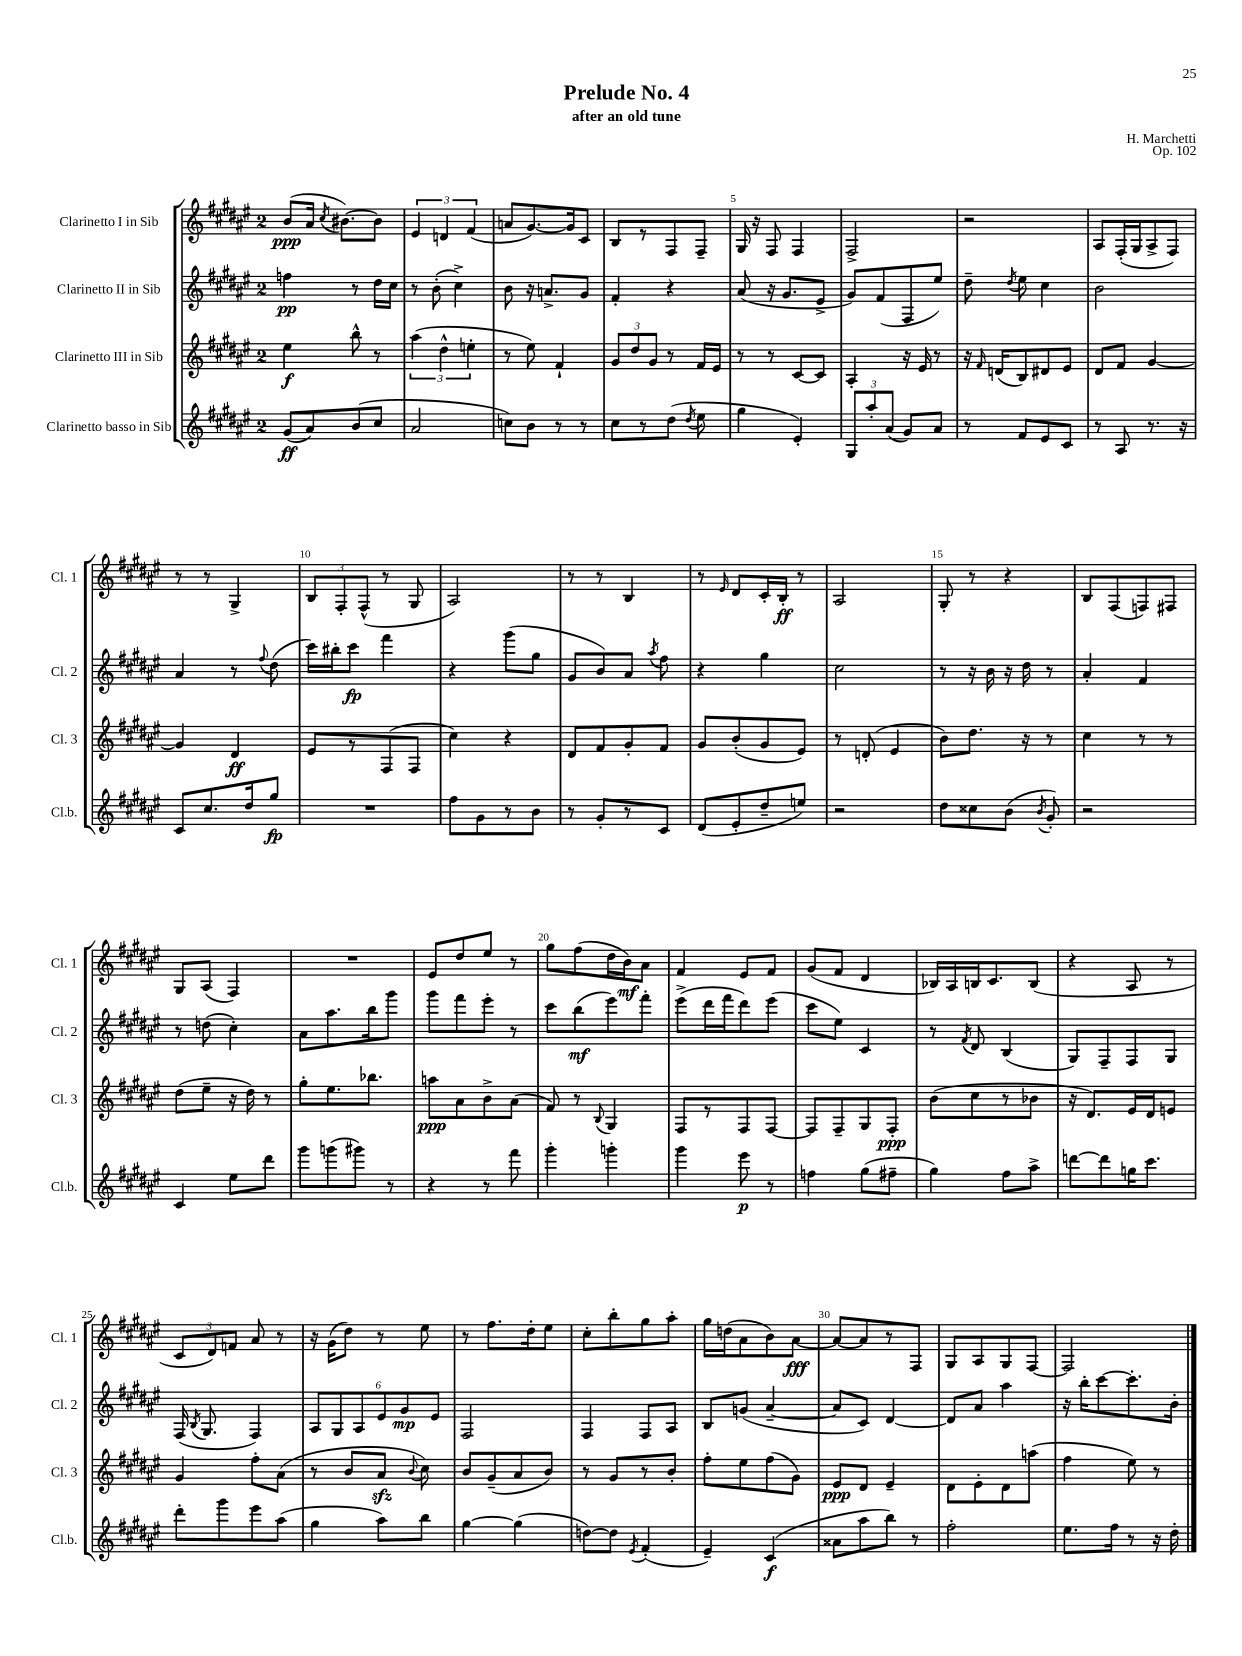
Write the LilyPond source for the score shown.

\header { title = "Prelude No. 4" composer = "H. Marchetti" subtitle = "after an old tune" opus = "Op. 102" }
<<
\new StaffGroup <<
\new Staff = "s0" \with { instrumentName = "Clarinetto I in Sib" shortInstrumentName = "Cl. 1" } {
    \clef treble \key fis \major \once \override Staff.TimeSignature.style = #'single-digit \time 2/4
    \autoBeamOff b'8[\ppp( ais'16] \acciaccatura { cis''8 } bis'8.[~) bis'8] |
    \tuplet 3/2 { eis'4 d'4 fis'4( } |
    a'8[ gis'8.~) gis'16 cis'8] |
    b8[ r8 fis8 fis8]-- |
    gis16 r16 fis8 fis4 |
    fis2-> |
    r2 |
    ais8[ fis16-.( gis16 ais8-> fis8]) |
    r8 r8 gis4-> |
    \tuplet 3/2 { b8[ fis8-. fis8]-^( } r8 gis8 |
    ais2) |
    r8 r8 b4 |
    r8 \grace { eis'16 } dis'8[ cis'16-. b16]-.\ff r8 |
    ais2 |
    gis8-. r8 r4 |
    b8[ fis8( f8) fis8] |
    gis8[ ais8]( fis4) |
    R2 |
    eis'8[ dis''8 eis''8] r8 |
    gis''8[ fis''8( dis''16 b'16\mf) ais'8] |
    fis'4 eis'8[ fis'8] |
    gis'8[( fis'8] dis'4 |
    bes16[) ais16 b16 cis'8. b8]( |
    r4 ais8 r8 |
    \tuplet 3/2 { cis'8[ dis'8) f'8] } ais'8 r8 |
    r16 gis'16[( dis''8]) r8 eis''8 |
    r8 fis''8.[ dis''16-. eis''8] |
    cis''8[-. b''8-. gis''8 ais''8]-. |
    gis''16[ d''16( ais'8 b'8) ais'8]~\fff |
    ais'8[~ ais'8 r8 fis8] |
    gis8[ ais8 gis8 fis8]~ |
    fis2 \bar "|." |
}
\new Staff = "s1" \with { instrumentName = "Clarinetto II in Sib" shortInstrumentName = "Cl. 2" } {
    \clef treble \key fis \major \once \override Staff.TimeSignature.style = #'single-digit \time 2/4
    \autoBeamOff f''4\pp r8 dis''16[ cis''16] |
    r8 b'8-.( cis''4->) |
    b'8 r16 a'8.[-> gis'8] |
    fis'4-. r4 |
    ais'8( r16 gis'8.[ eis'8]-> |
    gis'8[) fis'8( fis8 eis''8]) |
    dis''8-- \acciaccatura { dis''8 } eis''8 cis''4 |
    b'2 |
    ais'4 r8 \appoggiatura { fis''8 } dis''8( |
    cis'''16[) bis''16-. cis'''8]\fp fis'''4 |
    r4 gis'''8[( gis''8] |
    gis'8[ b'8) ais'8] \acciaccatura { ais''8 } fis''8 |
    r4 gis''4 |
    cis''2 |
    r8 r16 b'16 r16 dis''16 r8 |
    ais'4-. fis'4 |
    r8 d''8( cis''4-.) |
    ais'8[ ais''8. b''16 gis'''8] |
    gis'''8[ fis'''8 eis'''8]-. r8 |
    cis'''8[ b''8\mf( eis'''8) fis'''8]-. |
    eis'''8[->( dis'''16 fis'''16 dis'''8) eis'''8]( |
    cis'''8[ eis''8]) cis'4 |
    r8 \acciaccatura { fis'8 } dis'8 b4( |
    gis8[) fis8-- fis8 gis8] |
    fis16( \acciaccatura { b8 } gis8. fis4) |
    \tuplet 6/4 { ais8[ gis8 ais8 eis'8 gis'8\mp eis'8] } |
    fis2 |
    fis4 fis8[ ais8] |
    b8[ g'8]( ais'4~-- |
    ais'8[ cis'8]) dis'4~ |
    dis'8[ ais'8] ais''4 |
    r16 b''16[-. cis'''8~ cis'''8.-. b'16]-. \bar "|." |
}
\new Staff = "s2" \with { instrumentName = "Clarinetto III in Sib" shortInstrumentName = "Cl. 3" } {
    \clef treble \key fis \major \once \override Staff.TimeSignature.style = #'single-digit \time 2/4
    \autoBeamOff eis''4\f b''8-^ r8 |
    \tuplet 3/2 { ais''4( dis''4-^ e''4-. } |
    r8 eis''8) fis'4-! |
    \tuplet 3/2 { gis'8[ dis''8 gis'8] } r8 fis'16[ eis'16] |
    r8 r8 cis'8[~ cis'8] |
    ais4-. r16 eis'16 r8 |
    r16 \grace { fis'16 } d'16[( b8) dis'8 eis'8] |
    dis'8[ fis'8] gis'4~ |
    gis'4 dis'4\ff |
    eis'8[ r8 fis8( fis8] |
    cis''4) r4 |
    dis'8[ fis'8 gis'8-. fis'8] |
    gis'8[ b'8-.( gis'8 eis'8]) |
    r8 d'8-.( eis'4 |
    b'8[) dis''8.] r16 r8 |
    cis''4 r8 r8 |
    dis''8[( eis''8]-- r16 dis''16) r8 |
    gis''8[-. eis''8. bes''8.] |
    a''8[\ppp ais'8 b'8-> ais'8]( |
    fis'8) r8 \appoggiatura { b8 } gis4 |
    fis8[ r8 fis8 fis8]~ |
    fis8[ fis8-- gis8 fis8]-.\ppp |
    b'8[( cis''8 r8 bes'8] |
    r16 dis'8.[) eis'16 dis'16 e'8] |
    gis'4 fis''8[-. ais'8]( |
    r8 b'8[ ais'8]\sfz \appoggiatura { b'8 } cis''8) |
    b'8[ gis'8--( ais'8 b'8]) |
    r8 gis'8[ r8 b'8]-. |
    fis''8[-. eis''8 fis''8( gis'8]) |
    eis'8[\ppp dis'8] eis'4-- |
    dis'8[ eis'8-. dis'8 a''8]( |
    fis''4 eis''8) r8 \bar "|." |
}
\new Staff = "s3" \with { instrumentName = "Clarinetto basso in Sib" shortInstrumentName = "Cl.b." } {
    \clef treble \key fis \major \once \override Staff.TimeSignature.style = #'single-digit \time 2/4
    \autoBeamOff gis'8[\ff( ais'8) b'8( cis''8] |
    ais'2 |
    c''8[) b'8] r8 r8 |
    cis''8[ r8 dis''8]( \acciaccatura { dis''8 } eis''8 |
    gis''4 eis'4-.) |
    \tuplet 3/2 { gis8[ ais''8-. ais'8]( } gis'8[) ais'8] |
    r8 fis'8[ eis'8 cis'8] |
    r8 ais8 r8. r16 |
    cis'8[ cis''8. dis''16 gis''8]\fp |
    R2 |
    fis''8[ gis'8 r8 b'8] |
    r8 gis'8[-. r8 cis'8] |
    dis'8[( eis'8-. dis''8-- e''8]) |
    r2 |
    dis''8[ cisis''8 b'8]( \acciaccatura { b'8 } gis'8-.) |
    r2 |
    cis'4 eis''8[ dis'''8] |
    gis'''8[ g'''8( gis'''8]) r8 |
    r4 r8 fis'''8 |
    gis'''4-. g'''4-. |
    gis'''4 eis'''8\p r8 |
    f''4 gis''8[( fis''8]-- |
    gis''4) fis''8[ ais''8]-> |
    d'''8[~ d'''8 g''16 cis'''8.] |
    dis'''8[-. gis'''8 eis'''8 ais''8]( |
    gis''4 ais''8[) b''8] |
    gis''4~ gis''4( |
    d''8[~) d''8] \acciaccatura { eis'8 } fis'4-.( |
    eis'4--) cis'4\f( |
    aisis'8[ ais''8 b''8]) r8 |
    fis''2-. |
    eis''8.[ fis''16] r8 r16 dis''16-. \bar "|." |
}
>>
>>
\layout { \context { \Score \override BarNumber.break-visibility = ##(#f #t #t) barNumberVisibility = #(every-nth-bar-number-visible 5) } }
